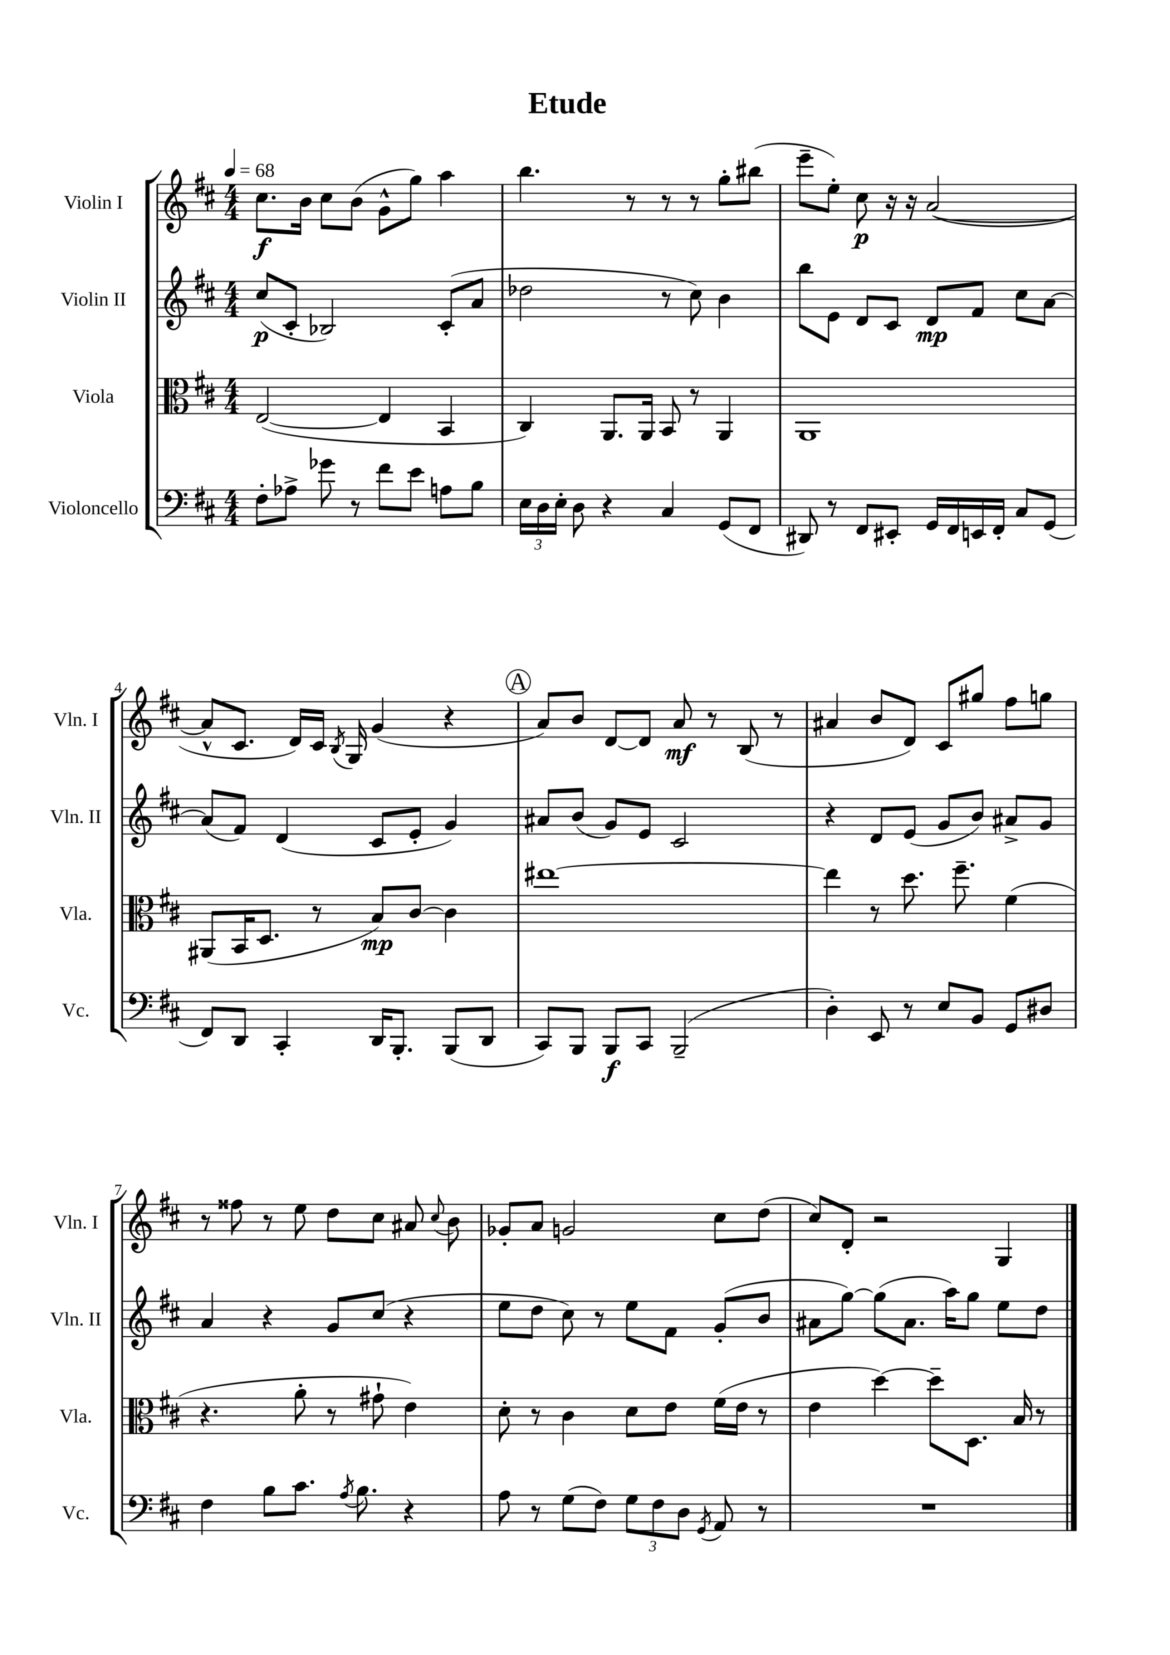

**kern	**kern	**kern	**kern
*staff4	*staff3	*staff2	*staff1
*clefF4	*clefC3	*clefG2	*clefG2
*k[f#c#]	*k[f#c#]	*k[f#c#]	*k[f#c#]
*M4/4	*M4/4	*M4/4	*M4/4
*MM68	*MM68	*MM68	*MM68
8F#'\L	([2E/	(8cc#/L	8.cc#\L
8A-^\J	.	8c#'/J	.
.	.	.	16b\Jk
8g-\	.	2B-/)	8cc#\L
8r	.	.	(8b\J
8f#\L	4E/]	.	8g^^\L
8e\J	.	.	8gg\J)
8A\L	4BB/	(8c#'/L	4aa\
8B\J	.	8a/J	.
=	=	=	=
24E\LL	4C#/)	2dd-\	4.bb\
24D\	.	.	.
24E'\JJ	.	.	.
8D\	.	.	.
4r	8.AA/L	.	.
.	.	.	8r
.	16AA/Jk	.	.
4C#/	8BB/	8r	8r
.	8r	8cc#\)	8r
(8GG/L	4AA/	4b\	8gg'\L
8FF#/J	.	.	(8bb#\J
=	=	=	=
8DD#/)	1AA	8bb\L	8eee~\L
8r	.	8e\J	8ee'\J)
8FF#/L	.	8d/L	8cc#\
8EE#'/J	.	8c#/J	16r
.	.	.	16r
16GG/LL	.	8d/L	([2a/
16FF#/	.	.	.
16EE/	.	8f#/J	.
16FF#'/JJ	.	.	.
8C#/L	.	8cc#\L	.
(8GG/J	.	[8a\J	.
=	=	=	=
8FF#/L)	(8AA#/L	(8a/]L	8a^^/]L
8DD/J	16BB/K	8f#/J)	8.c#/J
.	8.D/J	.	.
4CC#'/	.	(4d/	.
.	.	.	16d/LL)
.	8r	.	16c#/JJ
.	.	.	8qB/
.	.	.	16G/
16DD/LK	8B/L)	8c#/L	(4g/
8.BBB'/J	.	.	.
.	[8c#/J	8e'/J	.
(8BBB/L	4c#\]	4g/)	4r
8DD/J	.	.	.
=	=	=	=
8CC#/L)	[1ee#	8a#/L	8a/L)
8BBB/J	.	(8b/J	8b/J
8BBB/L	.	8g/L)	[8d/L
8CC#/J	.	8e/J	8d/]J
(2BBB~/	.	2c#/	8a/
.	.	.	8r
.	.	.	(8B/
.	.	.	8r
=	=	=	=
4D'\)	4ee#\]	4r	4a#/
8EE/	8r	8d/L	8b/L
8r	8.dd\	(8e/J	8d/J)
8E/L	.	8g/L	8c#/L
.	8.ff#~\	.	.
8BB/J	.	8b/J)	8gg#/J
8GG/L	(4f#\	8a#^/L	8ff#\L
8D#/J	.	8g/J	8gg\J
=	=	=	=
4F#\	4.r	4a/	8r
.	.	.	8ff##\
8B\L	.	4r	8r
8.c#\J	8a'\	.	8ee\
.	8r	8g/L	8dd\L
8qA/	.	.	.
8.B\	.	.	.
.	8g#`\	(8cc#/J	8cc#\J
4r	4e\)	4r	8a#/
.	.	.	8qqcc#/
.	.	.	8b\
=	=	=	=
8A\	8d'\	8ee\L	8g-'/L
8r	8r	8dd\J	8a/J
(8G\L	4c#\	8cc#\)	2g/
8F#\J)	.	8r	.
12G\L	8d\L	8ee\L	.
12F#\	.	.	.
.	8e\J	8f#\J	.
12D\J	.	.	.
8qGG/	.	.	.
8AA/	(16f#\LL	(8g'/L	8cc#\L
.	16e\JJ	.	.
8r	8r	8b/J	(8dd\J
=	=	=	=
1r	4e\	8a#\L	8cc#/L)
.	.	[8gg\J)	8d'/J
.	[4dd\)	(8gg\]L	2r
.	.	8.a#\J	.
.	8dd~\]L	.	.
.	.	16aa\LK)	.
.	8.D\J	8gg\J	.
.	.	8ee\L	4G/
.	16B/	.	.
.	8r	8dd\J	.
==	==	==	==
*-	*-	*-	*-
